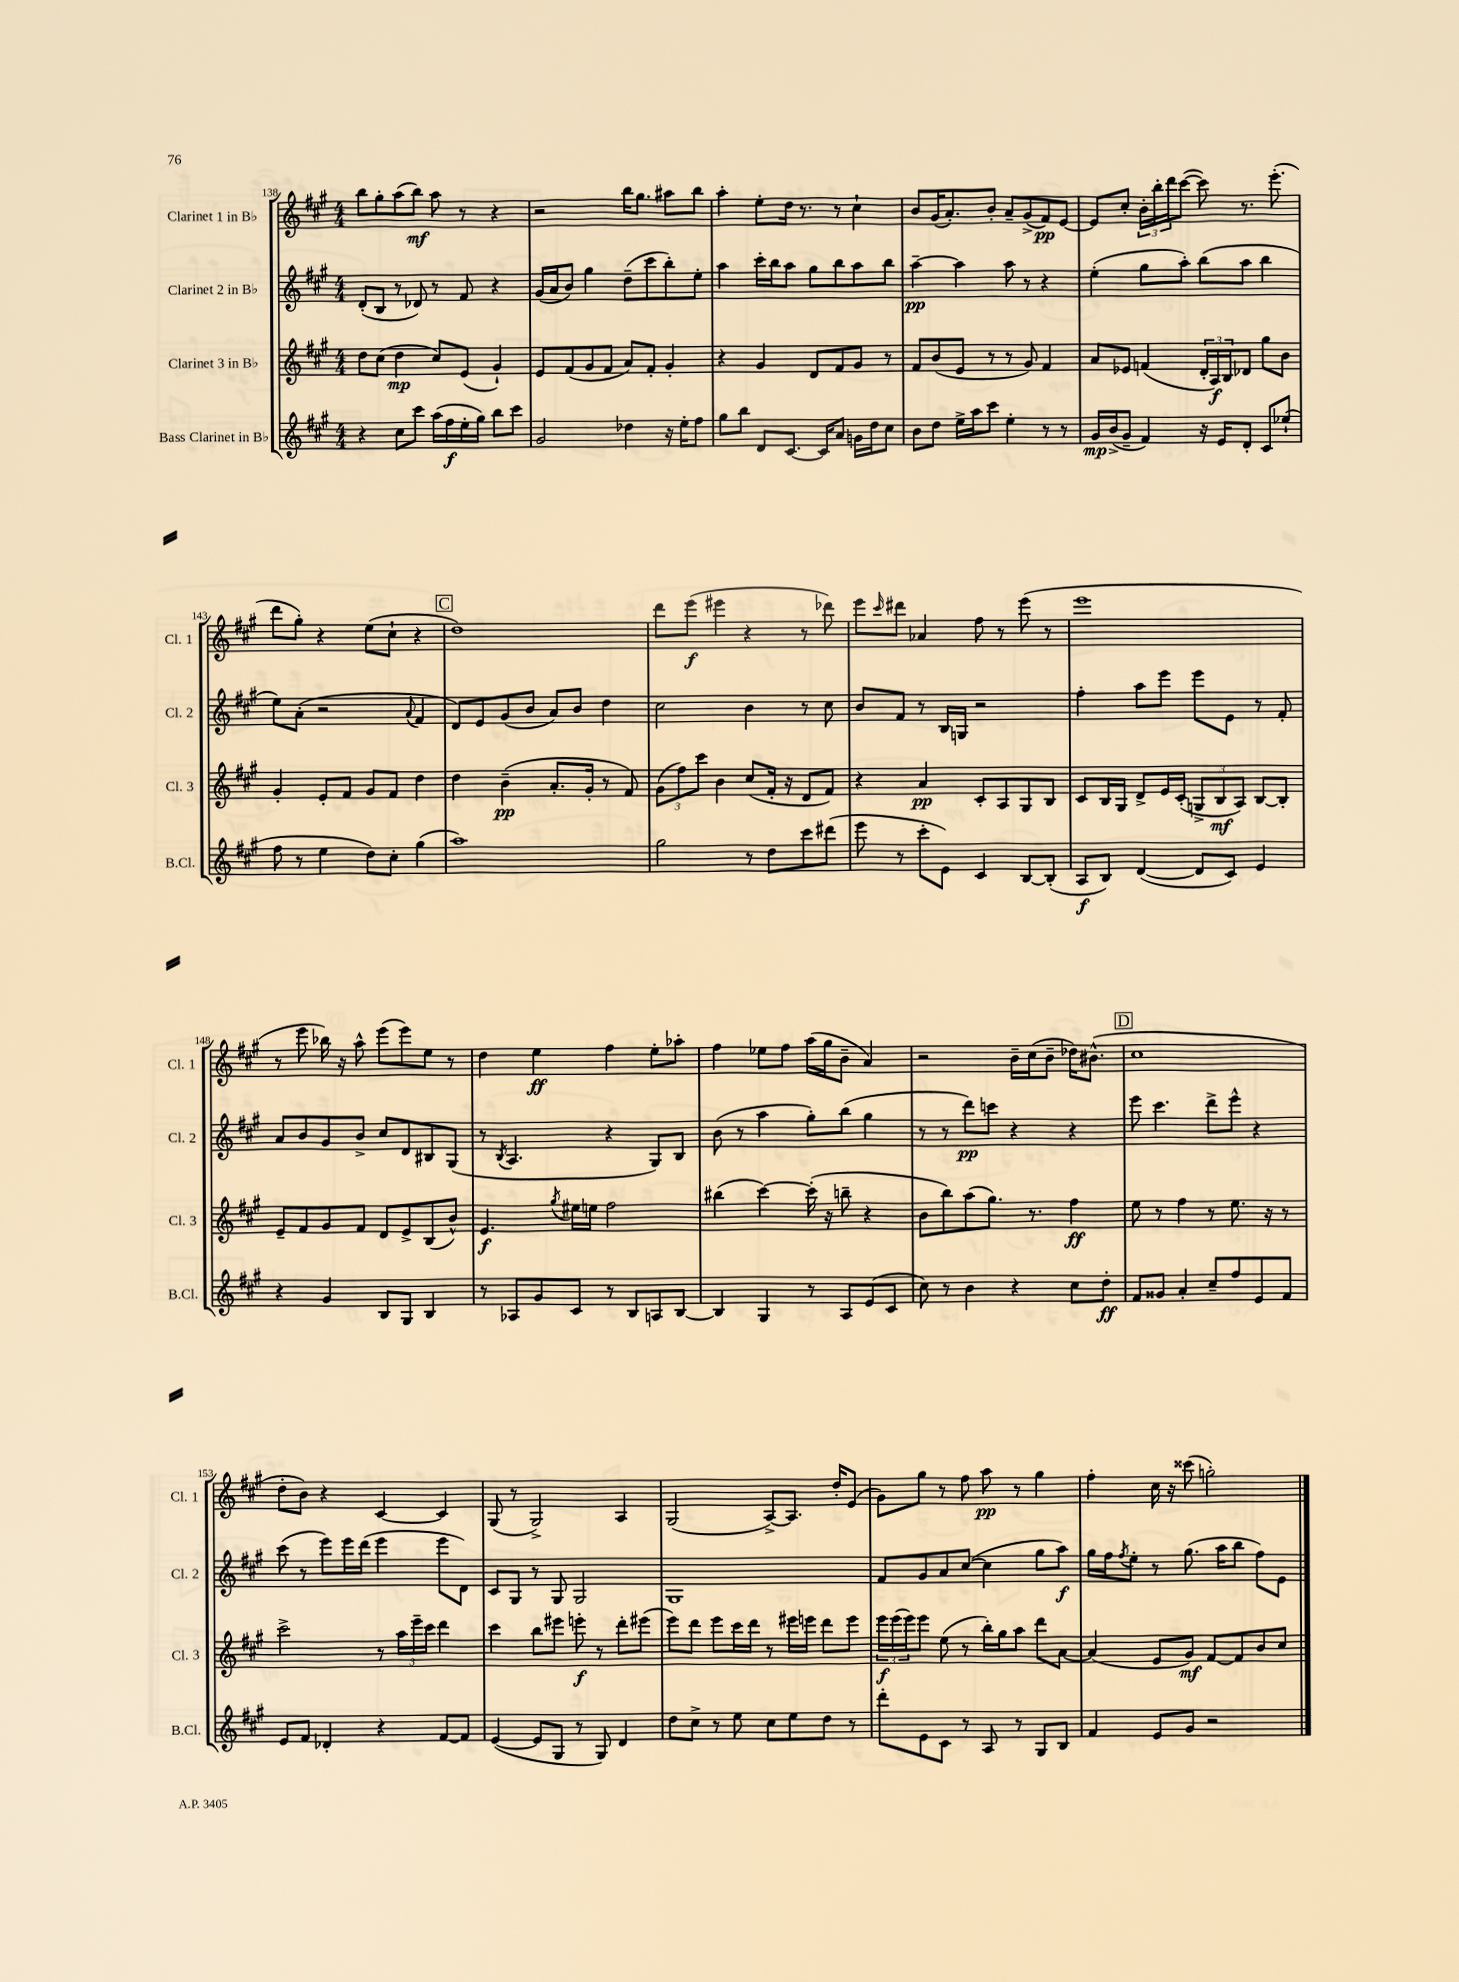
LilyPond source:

<<
\new StaffGroup <<
\new Staff = "s0" \with { instrumentName = "Clarinet 1 in Bb" shortInstrumentName = "Cl. 1" } {
    \clef treble \key a \major \numericTimeSignature \time 4/4
    b''8 gis''8-. a''8( b''8\mf) a''8 r8 r4 |
    r2 b''16 gis''8. ais''8 b''8 |
    a''4-. e''8-. d''16 r8. r8 cis''4-! |
    b'8 gis'16( a'8.-.) b'8-. a'8-- gis'8->( fis'8\pp) e'8~ |
    e'8 cis''8-. \tuplet 3/2 { b'16-. b''16-. d'''16 } cis'''8~( cis'''8) r8. e'''8.-.( |
    d'''8 gis''8-.) r4 e''8( cis''8-! r4 |
    \mark \markup { \box "C" } d''1) |
    d'''8 e'''8\f( eis'''4 r4 r8 des'''8) |
    e'''8 \grace { cis'''16 } dis'''8 aes'4 fis''8 r8 e'''8( r8 |
    e'''1 |
    r8 e'''8 bes''16) r16 a''8-^ e'''8( e'''8) e''8 r8 |
    d''4 e''4\ff fis''4 e''8-. aes''8-. |
    fis''4 ees''8 fis''8 a''16( gis''16 b'8-- a'4) |
    r2 b'16-- cis''16( b'8-- des''16) bis'8.-^( |
    \mark \markup { \box "D" } cis''1 |
    d''8-. b'8) r4 cis'4~ cis'4 |
    gis8( r8 gis2->) a4 |
    gis2( a8~->) a8. d''16-. e'8( |
    gis'8) gis''8 r8 fis''8 a''8\pp r8 gis''4 |
    fis''4-. cis''16 r16 cisis'''8( g''2-.) \bar "|." |
}
\new Staff = "s1" \with { instrumentName = "Clarinet 2 in Bb" shortInstrumentName = "Cl. 2" } {
    \clef treble \key a \major \numericTimeSignature \time 4/4
    d'8-.( b8 r8 des'8) r8 fis'8 r4 |
    gis'16( a'16 b'8) gis''4 d''8--( cis'''8 b''8-.) e''8-. |
    a''4 cis'''16-. b''16 a''8 gis''8 b''8 a''8 b''8 |
    a''4~--\pp a''4 a''8 r8 r4 |
    e''4-.( gis''8 a''8-.) b''8( a''8 b''4 |
    e''8) a'8-.( r2 \appoggiatura { a'8 } fis'4 |
    \mark \markup { \box "C" } d'8) e'8 gis'8( b'8 a'8) b'8 d''4 |
    cis''2 b'4 r8 cis''8 |
    b'8 fis'8 r8 b16 g16 r2 |
    fis''4-. a''8 e'''8 e'''8 e'8 r8 fis'8-. |
    a'8 b'8 gis'8 b'8-> cis''8 d'8 bis8 gis8( |
    r8 \acciaccatura { b8 } a4. r4 gis8) b8 |
    b'8( r8 a''4 gis''8-.) b''8( gis''4 |
    r8 r8 d'''8\pp) c'''8 r4 r4 |
    \mark \markup { \box "D" } e'''8 cis'''4. d'''8-> e'''8-^ r4 |
    cis'''8( r8 e'''8) e'''16 d'''16( e'''4 e'''8 d'8) |
    cis'8 gis8 r8 gis8 gis2 |
    gis1 |
    fis'8 gis'8 a'8 cis''8~( cis''4 gis''8 a''8\f) |
    gis''16 fis''16 \acciaccatura { fis''8 } e''8-. r8 gis''8.( a''16 b''8 fis''8) e'8 \bar "|." |
}
\new Staff = "s2" \with { instrumentName = "Clarinet 3 in Bb" shortInstrumentName = "Cl. 3" } {
    \clef treble \key a \major \numericTimeSignature \time 4/4
    d''8 cis''8( d''4\mp cis''8) e'8( gis'4-!) |
    e'8 fis'8( gis'8 fis'8 a'8) fis'8-. gis'4-. |
    r4 gis'4 d'8 fis'8 gis'8 r8 |
    fis'8 b'8( e'8 r8 r8 gis'8) fis'4 |
    a'8 ees'8 f'4( \tuplet 3/2 { d'16-. a16\f) b16 } des'8 gis''8 b'8 |
    gis'4-. e'8-. fis'8 gis'8 fis'8 d''4 |
    \mark \markup { \box "C" } d''4 b'4--\pp( a'8.-. gis'16-. r8 fis'8) |
    \tuplet 3/2 { gis'8( fis''8) cis'''8 } b'4 cis''8( fis'16-. r16 d'8 fis'8) |
    r4 a'4\pp cis'8-. a8 gis8 b8 |
    cis'8 b16 gis16 d'8-> e'16 cis'16-.( \tuplet 3/2 { g8-> b8\mf a8) } b8~ b8-. |
    e'8-- fis'8 gis'8 fis'8 d'8 e'8-> b8( b'8-^) |
    e'4.\f \acciaccatura { gis''8 } eis''16 e''16 fis''2 |
    bis''4( cis'''4~) cis'''16-.( r16 b''8-- r4 |
    b'8 b''8) a''8( gis''8.) r8. fis''4\ff |
    \mark \markup { \box "D" } e''8 r8 fis''4 r8 e''8. r16 r8 |
    cis'''2-> r8 \tuplet 3/2 { a''16 e'''16-- cis'''16 } d'''4 |
    cis'''4 b''8 eis'''8 e'''8-.\f r8 d'''8-. eis'''8( |
    e'''8) d'''8 e'''8 cis'''16 d'''16 r8 eis'''16 e'''16 d'''8 e'''8 |
    \tuplet 3/2 { e'''16\f e'''16( e'''16) } e'''8 e''8( r8 b''16-.) gis''16 a''8 d'''8 a'8~ |
    a'4( e'8 gis'8\mf) fis'8~ fis'8 b'8 cis''8 \bar "|." |
}
\new Staff = "s3" \with { instrumentName = "Bass Clarinet in Bb" shortInstrumentName = "B.Cl." } {
    \clef treble \key a \major \numericTimeSignature \time 4/4
    r4 cis''8 cis'''8 a''16( fis''16\f e''16-. gis''16) b''8 cis'''8 |
    gis'2 des''4 r16 e''16-. fis''8 |
    gis''8 b''8 d'8 cis'8.~ cis'16 a'8 g'16 d''16 cis''8 |
    b'8 d''8 e''16-> a''16 cis'''8 e''4-. r8 r8 |
    gis'16\mp b'16->( gis'8-- fis'4) r16 e'16 d'8-. cis'8 ees''8-!( |
    fis''8 r8 e''4 d''8) cis''8-. gis''4( |
    \mark \markup { \box "C" } a''1) |
    gis''2 r8 d''8 cis'''8 dis'''8( |
    e'''8 r8 cis'''8-. e'8) cis'4 b8~ b8-.( |
    a8\f b8) d'4~( d'8 cis'8) e'4 |
    r4 gis'4 b8 gis8 b4 |
    r8 aes8 gis'8 cis'8 r8 b8 a8 b8~ |
    b4 gis4 r8 a8 e'8( cis'8 |
    cis''8) r8 b'4 r4 cis''8 d''8-.\ff |
    \mark \markup { \box "D" } fis'8 gisis'8 a'4-. cis''8-- fis''8 e'8 fis'8 |
    e'8 fis'8 des'4-. r4 fis'8~ fis'8 |
    e'4~( e'8 gis8 r8 gis8) d'4 |
    d''8 cis''8-> r8 e''8 cis''8 e''8 d''8 r8 |
    d'''8-. e'8 cis'8 r8 a8 r8 gis8 b8 |
    fis'4 e'8 gis'8 r2 \bar "|." |
}
>>
>>
\layout { \context { \Score currentBarNumber = #138 } }
